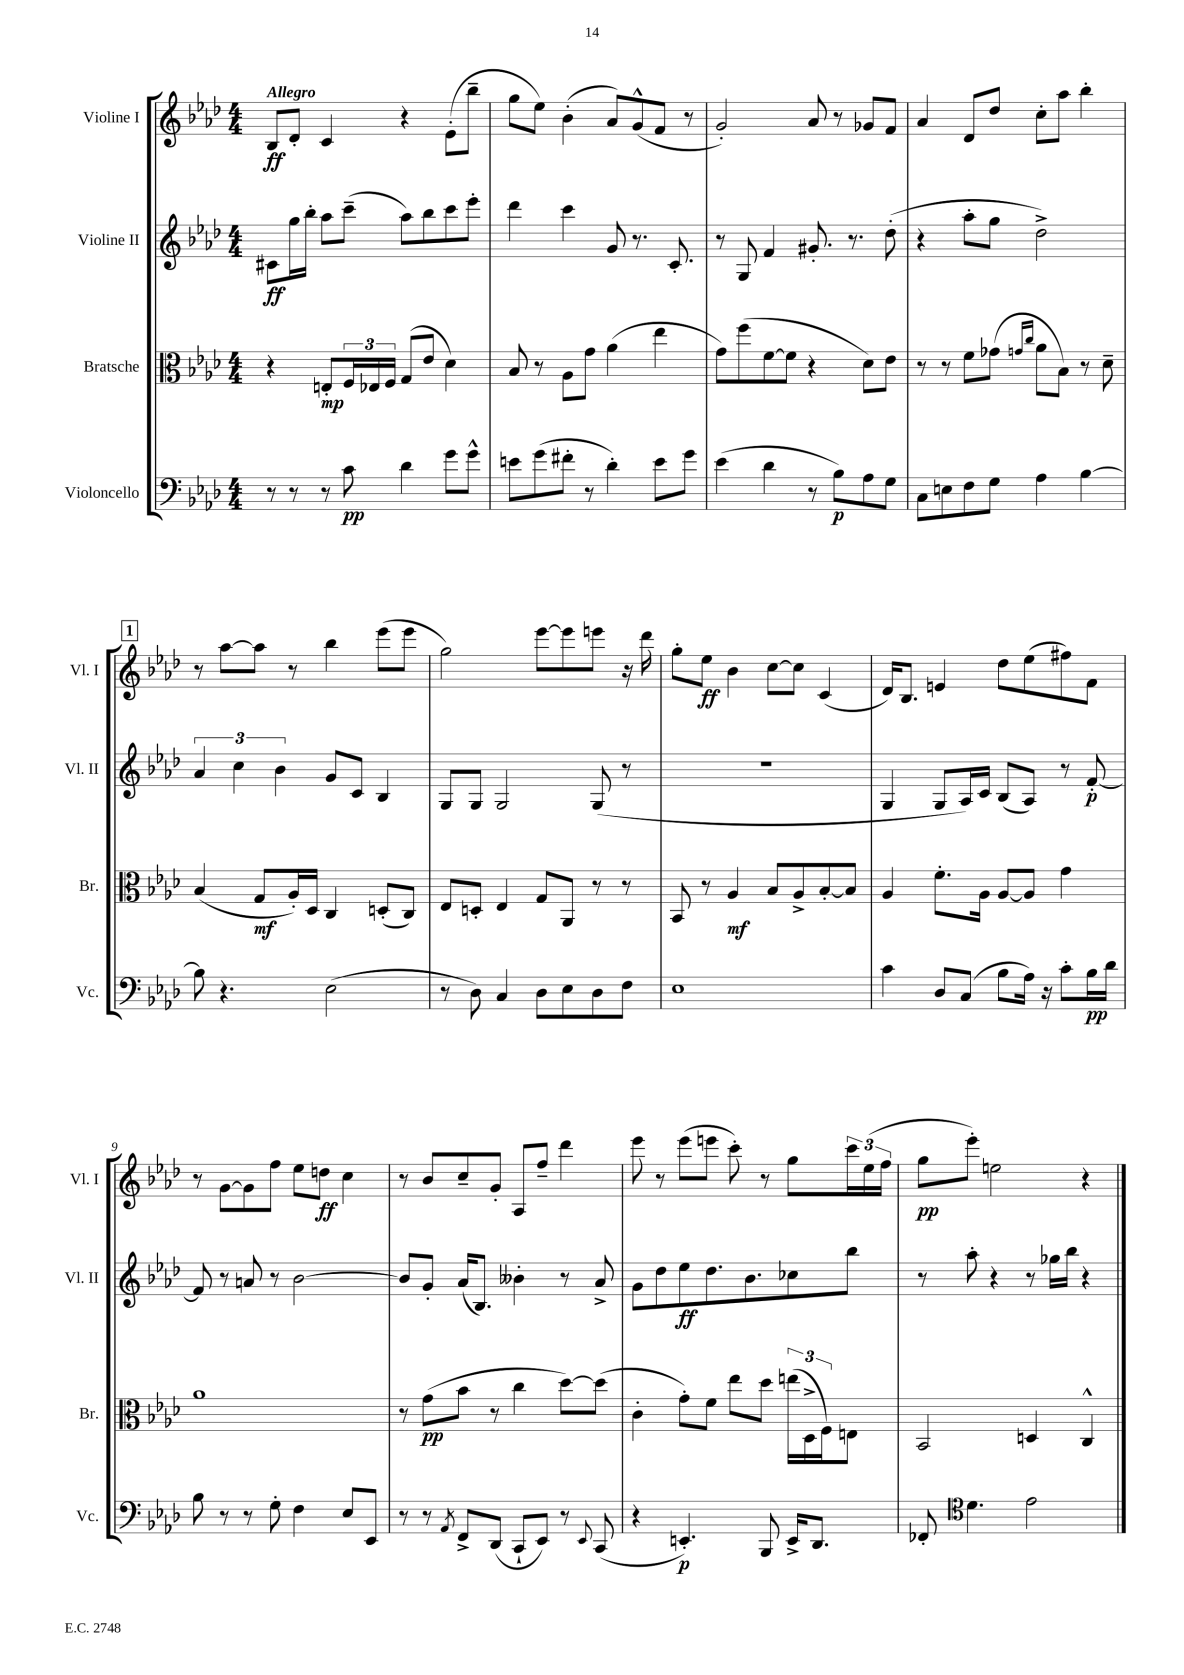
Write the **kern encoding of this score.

**kern	**kern	**kern	**kern
*staff4	*staff3	*staff2	*staff1
*clefF4	*clefC3	*clefG2	*clefG2
*k[b-e-a-d-]	*k[b-e-a-d-]	*k[b-e-a-d-]	*k[b-e-a-d-]
*M4/4	*M4/4	*M4/4	*M4/4
8r	4r	8c#	8B-
8r	.	16gg	8d-'
.	.	16bb-'	.
8r	8E'	8aa-	4c
8c	24F	(8ccc~	.
.	24E-	.	.
.	24F	.	.
4d-	(8G	8aa-)	4r
.	8e-	8bb-	.
8g	4d-)	8ccc	(8e-'
8g^^	.	8eee-'	8bb-~
=	=	=	=
8e	8B-	4ddd-	8gg
(8g	8r	.	8ee-)
8f#'	8A-	4ccc	(4b-'
8r	8g	.	.
4d-')	(4a-	8g	8a-)
.	.	8.r	(8g^^
8e	4ee-	.	8f
.	.	8.c'	.
8g	.	.	8r
=	=	=	=
(4e-	8g)	8r	2g')
.	(8ff	8G	.
4d-	[8f	4f	.
.	8f]	.	.
8r	4r	8.g#'	8a-
8B-)	.	.	8r
.	.	8.r	.
8A-	8d-)	.	8g-
8G	8e-	(8dd-'	8f
=	=	=	=
8C	8r	4r	4a-
8E	8r	.	.
8F	8f	8aa-'	8d-
8G	(8g-	8gg	8dd-
.	16qqg	.	.
.	16qqcc	.	.
4A-	8a-	2dd-^)	8cc'
.	8B-)	.	8aa-
[4B-	8r	.	4bb-'
.	8d-~	.	.
=	=	=	=
8B-]	(4B-	6a-	8r
4.r	.	.	[8aa-
.	.	6cc	.
.	8G	.	8aa-]
.	.	6b-	.
.	16A-')	.	8r
.	16D-	.	.
(2E-	4C	8g	4bb-
.	.	8c	.
.	(8D'	4B-	(8eee-
.	8C)	.	8eee-
=	=	=	=
8r	8E-	8G	2gg)
8D-)	8D'	8G	.
4C	4E-	2G	.
8D-	8G	.	[8eee-
8E-	8AA-	.	8eee-]
8D-	8r	(8G	8eee
8F	8r	8r	16r
.	.	.	16ddd-
=	=	=	=
1E-	8BB-	1r	8gg'
.	8r	.	8ee-
.	4A-	.	4b-
.	8B-	.	[8cc
.	8A-^	.	8cc]
.	[8B-'	.	(4c
.	8B-]	.	.
=	=	=	=
4c	4A-	4G	16d-)
.	.	.	8.B-
8D-	8.f'	8G	4e
(8C	.	16A-)	.
.	16A-	16c	.
8B-	[8A-	(8B-	8dd-
16A-)	8A-]	8A-)	(8ee-
16r	.	.	.
8c'	4g	8r	8ff#)
16B-	.	[8f'	8f
16d-	.	.	.
=	=	=	=
8B-	1a-	8f]	8r
8r	.	8r	[8g
8r	.	8a	8g]
8G'	.	8r	8ff
4F	.	[2b-	8ee-
.	.	.	8dd
8E-	.	.	4cc
8EE-	.	.	.
=	=	=	=
8r	8r	8b-]	8r
8r	(8g	8g'	8b-
8qAA-	.	.	.
8FF^	8b-	(16a-	8cc~
.	.	8.B-)	.
(8DD-	8r	.	8g'
8CC`	4cc	4b--'	8A-
8EE-)	.	.	8ff~
8r	[8dd-)	8r	4ddd-
8qqEE-	.	.	.
(8CC	(8dd-]	8a-^	.
=	=	=	=
4r	4c'	8g	8eee-
.	.	8dd-	8r
4.EE')	8g')	8ee-	(8eee-
.	8f	8.dd-	8eee
.	8ee-	.	8ccc')
.	.	8.b-	.
8BBB-	8dd-	.	8r
16EE^	(24ee	8cc-	8gg
.	24D-^	.	.
8.DD-	.	.	.
.	24F)	.	.
.	8E	8bb-	24ccc
.	.	.	(24ee-
.	.	.	24ff
=	=	=	=
8FF-'	2BB-	8r	8gg
*clefC4	*	*	*
4.d-	.	8aa-'	8eee-')
.	.	4r	2ee
2e-	4D	8r	.
.	.	16gg-	.
.	.	16bb-	.
.	4C^^	4r	4r
==	==	==	==
*-	*-	*-	*-
